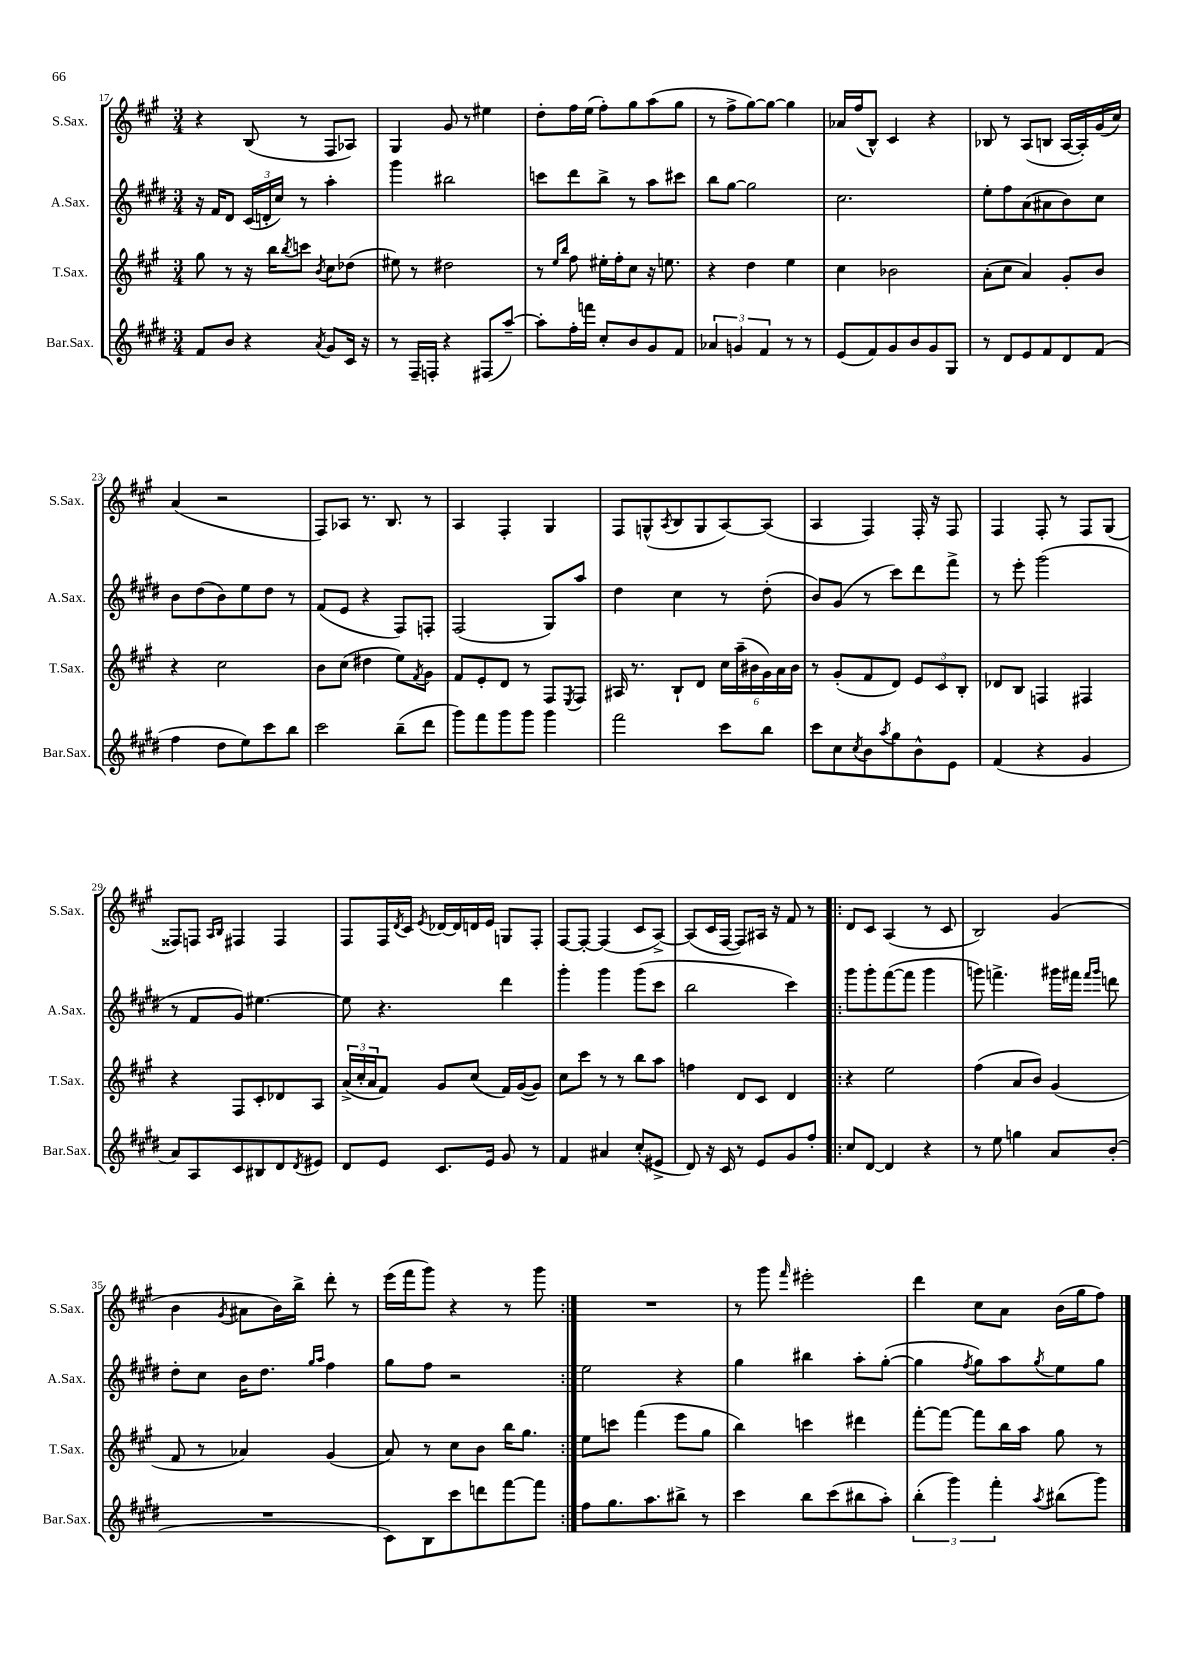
<<
\new StaffGroup <<
\new Staff = "s0" \with { instrumentName = "S.Sax." shortInstrumentName = "S.Sax." } {
    \clef treble \key a \major \numericTimeSignature \time 3/4
    r4 b8( r8 fis8 aes8) |
    gis4 gis'8 r8 eis''4 |
    d''8-. fis''16 e''16( fis''8-.) gis''8 a''8( gis''8 |
    r8 fis''8-> gis''8~) gis''8~ gis''4 |
    aes'16 fis''16( b8-^) cis'4 r4 |
    bes8 r8 a8( b8 a16~ a16-.) gis'16( cis''16) |
    a'4( r2 |
    fis8) aes8 r8. b8. r8 |
    a4 fis4-. gis4 |
    fis8 g8-^( \acciaccatura { a8 } b8 g8 a8~) a8( |
    a4 fis4) fis16-. r16 fis8 |
    fis4 fis8-. r8 fis8 gis8( |
    fisis8) f8 \grace { a16 b16 } fis4 fis4 |
    fis8 fis16 \acciaccatura { d'8 } cis'16 \acciaccatura { e'8 } des'16~ des'16 d'16 e'16 g8 fis8-. |
    fis8~ fis8~-. fis4( cis'8 a8~->) |
    a8( cis'16 fis16~ fis8) ais16 r16 fis'8 r8 |
    \repeat volta 2 { d'8 cis'8 a4( r8 cis'8 |
    b2) gis'4( |
    b'4 \acciaccatura { gis'8 } ais'8 b'16) b''16-> d'''8-. r8 |
    e'''16( fis'''16 gis'''8) r4 r8 gis'''8 | }
    R2. |
    r8 gis'''8 \grace { fis'''16 } eis'''2-. |
    d'''4 cis''8 a'8 b'16( gis''16 fis''8) \bar "|." |
}
\new Staff = "s1" \with { instrumentName = "A.Sax." shortInstrumentName = "A.Sax." } {
    \clef treble \key e \major \numericTimeSignature \time 3/4
    r16 fis'16 dis'8 \tuplet 3/2 { cis'16( d'16-. cis''16) } r8 a''4-. |
    gis'''4 bis''2 |
    c'''8 dis'''8 b''8-> r8 a''8 cis'''8 |
    b''8 gis''8~ gis''2 |
    cis''2. |
    e''8-. fis''8 a'8( ais'8 b'8) cis''8 |
    b'8 dis''8( b'8) e''8 dis''8 r8 |
    fis'8( e'8 r4 fis8) f8-. |
    fis2( gis8) a''8 |
    dis''4 cis''4 r8 dis''8-.( |
    b'8) gis'8( r8 cis'''8) dis'''8 fis'''8-> |
    r8 e'''8-. gis'''2( |
    r8 fis'8 gis'8) eis''4.~ |
    eis''8 r4. dis'''4 |
    gis'''4-. gis'''4 gis'''8( cis'''8 |
    b''2 cis'''4) |
    \repeat volta 2 { gis'''8 gis'''8-. fis'''8~( fis'''8 gis'''4 |
    g'''8) f'''4.-> gis'''16 fis'''16 \grace { fis'''16 gis'''16 } d'''8 |
    dis''8-. cis''8 b'16 dis''8. \grace { gis''16 a''16 } fis''4 |
    gis''8 fis''8 r2 | }
    e''2 r4 |
    gis''4 bis''4 a''8-. gis''8~-.( |
    gis''4 \acciaccatura { fis''8 } gis''8) a''8 \acciaccatura { gis''8 } e''8 gis''8 \bar "|." |
}
\new Staff = "s2" \with { instrumentName = "T.Sax." shortInstrumentName = "T.Sax." } {
    \clef treble \key a \major \numericTimeSignature \time 3/4
    gis''8 r8 r16 b''16 \acciaccatura { b''8 } c'''8 \acciaccatura { b'8 } cis''8 des''8( |
    eis''8) r8 dis''2 |
    r8 \grace { e''16 b''16 } fis''8 eis''16-. fis''16-. cis''8 r16 e''8. |
    r4 d''4 e''4 |
    cis''4 bes'2 |
    a'8-.( cis''8 a'4) gis'8-. b'8 |
    r4 cis''2 |
    b'8 cis''8( dis''4 e''8) \acciaccatura { fis'8 } gis'8 |
    fis'8 e'8-. d'8 r8 fis8 \acciaccatura { e8 } fis8 |
    ais16 r8. b8-! d'8 \tuplet 6/4 { cis''16 a''16--( bis'16 gis'16) a'16 bis'16 } |
    r8 gis'8-.( fis'8 d'8) \tuplet 3/2 { e'8 cis'8 b8-. } |
    des'8 b8 f4 fis4 |
    r4 fis8 cis'8-. des'8 a8 |
    \tuplet 3/2 { a'16->( cis''16-. a'16 } fis'8) gis'8 cis''8( fis'16) gis'16~( gis'8) |
    cis''8 cis'''8 r8 r8 b''8 a''8 |
    f''4 d'8 cis'8 d'4 |
    \repeat volta 2 { r4 e''2 |
    fis''4( a'8 b'8) gis'4( |
    fis'8 r8 aes'4) gis'4( |
    a'8) r8 cis''8 b'8 b''16 gis''8. | }
    e''8 c'''8 fis'''4( e'''8 gis''8 |
    b''4) c'''4 dis'''4 |
    fis'''8~-. fis'''8~ fis'''8 b''16 a''16 gis''8 r8 \bar "|." |
}
\new Staff = "s3" \with { instrumentName = "Bar.Sax." shortInstrumentName = "Bar.Sax." } {
    \clef treble \key e \major \numericTimeSignature \time 3/4
    fis'8 b'8 r4 \acciaccatura { a'8 } gis'8 cis'16 r16 |
    r8 fis16-- f16-. r4 fis8( a''8~--) |
    a''8-. fis''16-. f'''16 cis''8-. b'8 gis'8 fis'8 |
    \tuplet 3/2 { aes'4 g'4 fis'4 } r8 r8 |
    e'8( fis'8) gis'8 b'8 gis'8 gis8 |
    r8 dis'8 e'8 fis'8 dis'8 fis'8( |
    fis''4 dis''8 e''8) cis'''8 b''8 |
    cis'''2 b''8--( dis'''8 |
    gis'''8) fis'''8 gis'''8 gis'''8 gis'''4 |
    fis'''2 cis'''8 b''8 |
    cis'''8 cis''8 \acciaccatura { cis''8 } b'8 \acciaccatura { a''8 } gis''8 b'8-^ e'8 |
    fis'4( r4 gis'4 |
    a'8) a8 cis'8 bis8 dis'8 \acciaccatura { dis'8 } eis'8 |
    dis'8 e'8 cis'8. e'16 gis'8 r8 |
    fis'4 ais'4 cis''8-.( eis'8-> |
    dis'8) r16 cis'16 r8 e'8 gis'8 fis''8-. |
    \repeat volta 2 { cis''8 dis'8~ dis'4 r4 |
    r8 e''8 g''4 a'8 b'8-.( |
    R2. |
    cis'8) b8 cis'''8 d'''8 fis'''8~ fis'''8 | }
    fis''8 gis''8. a''8. bis''8-> r8 |
    cis'''4 b''8 cis'''8( bis''8 a''8-.) |
    \tuplet 3/2 { b''4-.( gis'''4) fis'''4-. } \acciaccatura { a''8 } bis''8( gis'''8) \bar "|." |
}
>>
>>
\layout { \context { \Score currentBarNumber = #17 } }
